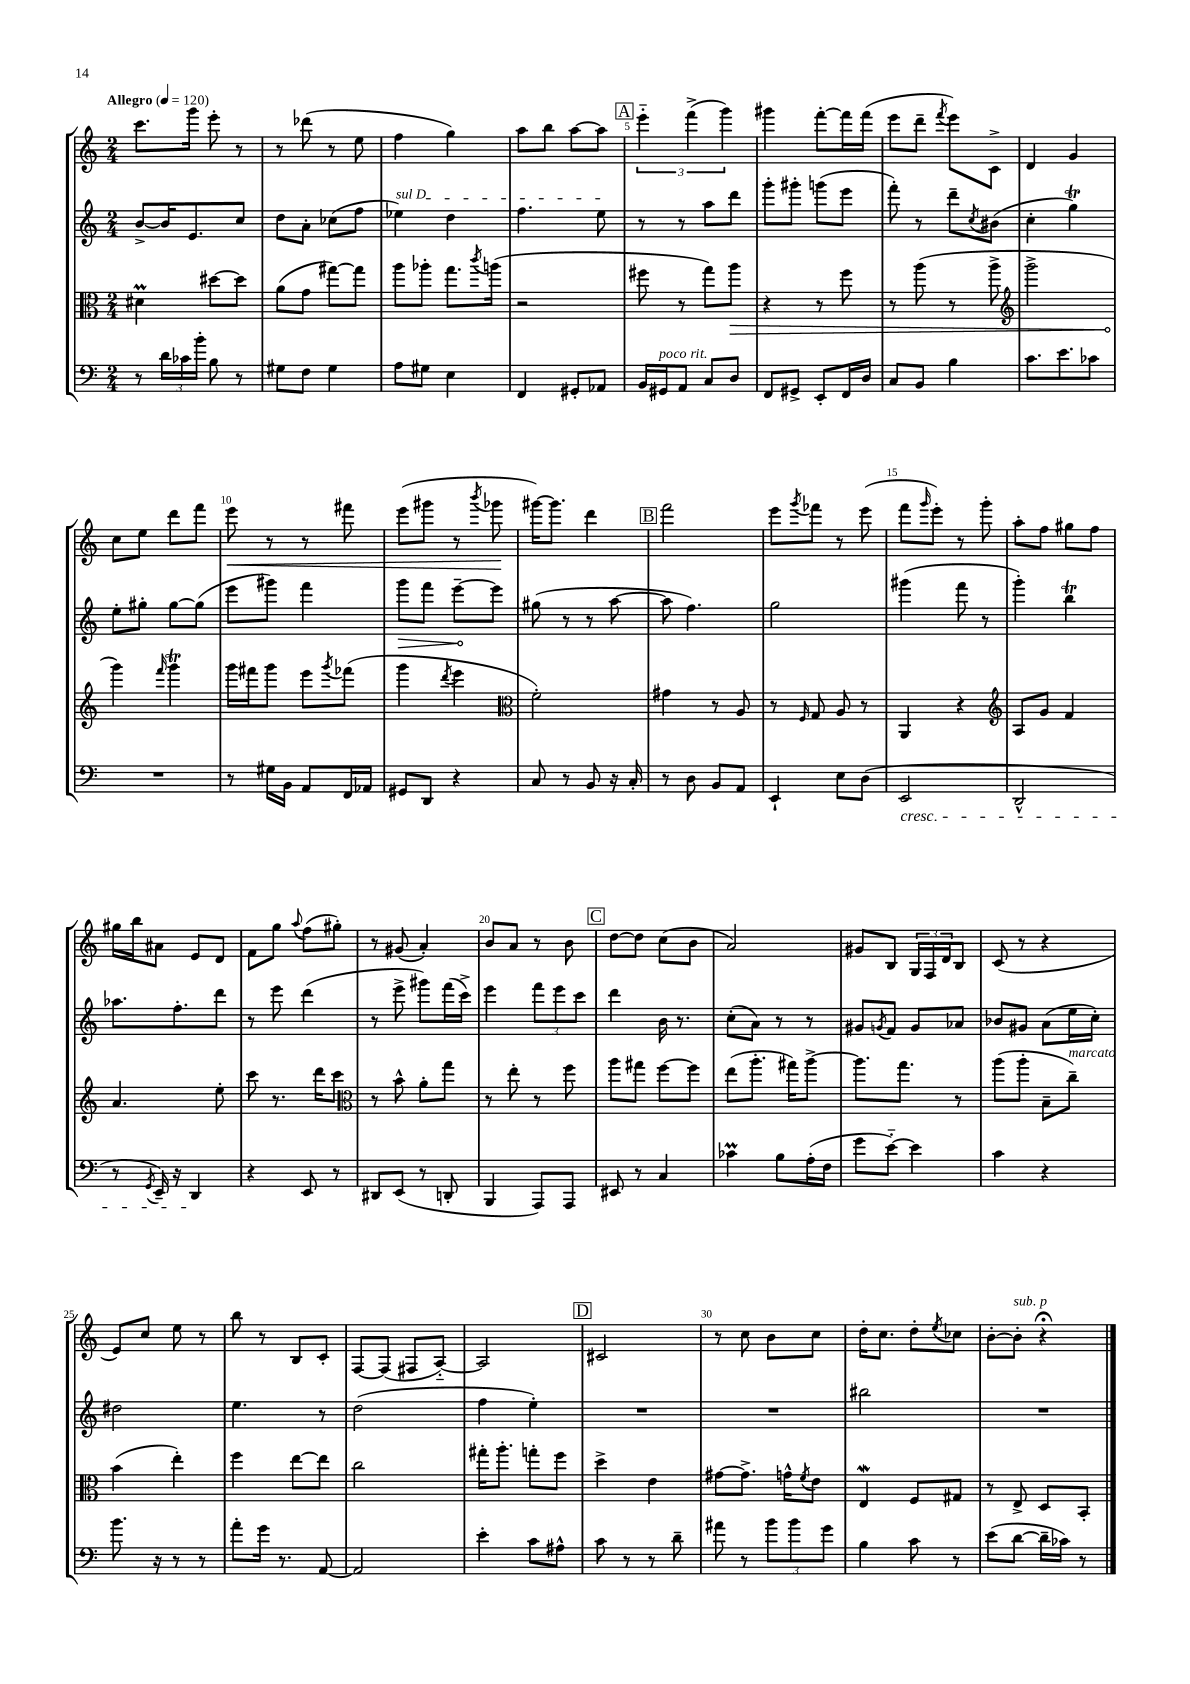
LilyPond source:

<<
\new StaffGroup <<
\new Staff = "s0" {
    \clef treble \key c \major \numericTimeSignature \time 2/4 \tempo "Allegro" 4 = 120
    c'''8. g'''16 e'''8-. r8 |
    r8 des'''8( r8 e''8 |
    f''4 g''4) |
    a''8 b''8 a''8~ a''8 |
    \mark \markup { \box "A" } \tuplet 3/2 { e'''4-_ f'''4->( g'''4) } |
    gis'''4 f'''8~-. f'''16 f'''16( |
    e'''8 d'''8-- \acciaccatura { f'''8 } e'''8) c'8-> |
    d'4 g'4 |
    c''8 e''8 d'''8 f'''8 |
    e'''8\< r8 r8 fis'''8 |
    e'''8( gis'''8 r8 \acciaccatura { b'''8 } ges'''8\! |
    gis'''16~) gis'''8. d'''4 |
    \mark \markup { \box "B" } f'''2 |
    e'''8 \acciaccatura { g'''8 } fes'''8 r8 e'''8( |
    f'''8 \grace { g'''16 } e'''8-.) r8 g'''8-. |
    a''8-. f''8 gis''8 f''8 |
    gis''16 b''16 ais'8 e'8 d'8 |
    f'8 g''8 \appoggiatura { a''8 } f''8( gis''8-.) |
    r8 gis'8( a'4-.) |
    b'8 a'8 r8 b'8 |
    \mark \markup { \box "C" } d''8~ d''8 c''8( b'8 |
    a'2) |
    gis'8 b8 \tuplet 3/2 { g16 f16 d'16 } b8 |
    c'8( r8 r4 |
    e'8) c''8 e''8 r8 |
    b''8 r8 b8 c'8-. |
    f8~ f8( fis8 a8~-_) |
    a2 |
    \mark \markup { \box "D" } cis'2 |
    r8 c''8 b'8 c''8 |
    d''16-. c''8. d''8-. \acciaccatura { e''8 } ces''8 |
    b'8~-. b'8-.^\markup { \italic "sub. p" } r4\fermata \bar "|." |
}
\new Staff = "s1" {
    \clef treble \key c \major \numericTimeSignature \time 2/4
    b'8~-> b'16 e'8. c''8 |
    d''8 a'8-. ces''8( f''8 |
    \once \override TextSpanner.bound-details.left.text = \markup { \italic "sul D" } ees''4\startTextSpan) d''4 |
    f''4. e''8\stopTextSpan |
    \mark \markup { \box "A" } r8 r8 a''8 d'''8 |
    g'''8-. gis'''8-. g'''8( e'''8 |
    f'''8-.) r8 d'''8-- \acciaccatura { c''8 } bis'8( |
    c''4-. g''4\trill) |
    e''8-. gis''8-. gis''8~ gis''8( |
    e'''8 gis'''8) f'''4 |
    \once \override Hairpin.circled-tip = ##t g'''8\> f'''8 e'''8~--\! e'''8 |
    gis''8( r8 r8 a''8~ |
    \mark \markup { \box "B" } a''8 f''4.) |
    g''2 |
    gis'''4( f'''8 r8 |
    g'''4-.) b''4\trill |
    aes''8. f''8.-. d'''8 |
    r8 e'''8 d'''4( |
    r8 e'''8-> gis'''8) f'''16( c'''16->) |
    e'''4 \tuplet 3/2 { f'''8 e'''8 c'''8 } |
    \mark \markup { \box "C" } d'''4 b'16 r8. |
    c''8-.( a'8) r8 r8 |
    gis'8 \acciaccatura { g'8 } f'8 g'8 aes'8 |
    bes'8 gis'8 a'8( e''16 c''16-.) |
    dis''2 |
    e''4. r8 |
    d''2( |
    f''4 e''4-.) |
    \mark \markup { \box "D" } R2 |
    R2 |
    bis''2 |
    R2 \bar "|." |
}
\new Staff = "s2" {
    \clef alto \key c \major \numericTimeSignature \time 2/4
    dis'4\prall dis''8~ dis''8 |
    a'8( g'8 gis''8~) gis''8 |
    a''8 aes''8-. g''8. \acciaccatura { c'''8 } a''16( |
    r2 |
    \mark \markup { \box "A" } fis''8 r8 g''8) \once \override Hairpin.circled-tip = ##t a''8\> |
    r4 r8 f''8 |
    r8 a''8( r8 a''8-> |
    \clef treble g'''2-> |
    g'''4\!) \grace { f'''16 } g'''4\trill |
    g'''16 fis'''16 g'''8 e'''8 \acciaccatura { g'''8 } fes'''8( |
    g'''4 \acciaccatura { d'''8 } e'''4 |
    \clef alto f'2-.) |
    \mark \markup { \box "B" } gis'4 r8 a8 |
    r8 \grace { f16 } g8 a8 r8 |
    a,4 r4 |
    \clef treble a8 g'8 f'4 |
    a'4. e''8-. |
    c'''8 r8. d'''16 c'''8 |
    \clef alto r8 b'8-^ a'8-. g''8 |
    r8 e''8-. r8 f''8 |
    \mark \markup { \box "C" } a''8 gis''8 f''8~ f''8 |
    e''8( a''8.-. gis''16) a''8~-> |
    a''8. g''8. r8 |
    a''8( a''8-. b8-- c''8--^\markup { \italic "marcato" }) |
    b'4( e''4-.) |
    f''4 e''8~ e''8 |
    c''2 |
    gis''16-. a''8.-. g''8-. f''8 |
    \mark \markup { \box "D" } d''4-> e'4 |
    gis'8~ gis'8.-> g'16-^ \acciaccatura { f'8 } e'8 |
    e4\mordent f8 gis8 |
    r8 e8-> d8 b,8-. \bar "|." |
}
\new Staff = "s3" {
    \clef bass \key c \major \numericTimeSignature \time 2/4
    r8 \tuplet 3/2 { d'16 ces'16 b'16-. } b8 r8 |
    gis8 f8 gis4 |
    a8 gis8 e4 |
    f,4 gis,8-. aes,8 |
    \mark \markup { \box "A" } b,16 gis,16^\markup { \italic "poco rit." } a,8 c8 d8 |
    f,8 gis,8-> e,8-. f,16 d16 |
    c8 b,8 b4 |
    c'8. e'8. ces'8 |
    R2 |
    r8 gis16 b,16 a,8 f,16 aes,16 |
    gis,8 d,8 r4 |
    c8 r8 b,8 r16 c16-. |
    \mark \markup { \box "B" } r8 d8 b,8 a,8 |
    e,4-! e8 d8( |
    e,2\cresc |
    d,2-^ |
    r8 \acciaccatura { g,8 } e,16--) r16 d,4\! |
    r4 e,8 r8 |
    dis,8 e,8( r8 d,8-. |
    b,,4 a,,8) a,,8 |
    \mark \markup { \box "C" } eis,8 r8 c4 |
    ces'4\prall b8 a16-.( f16 |
    g'8 e'8~-_) e'4 |
    c'4 r4 |
    b'8. r16 r8 r8 |
    a'8-. g'16 r8. a,8~ |
    a,2 |
    e'4-. c'8 ais8-^ |
    \mark \markup { \box "D" } c'8 r8 r8 d'8-- |
    ais'8 r8 \tuplet 3/2 { b'8 b'8 g'8 } |
    b4 c'8 r8 |
    e'8( d'8~ d'16-- ces'16) r8 \bar "|." |
}
>>
>>
\layout { \context { \Score \override BarNumber.break-visibility = ##(#f #t #t) barNumberVisibility = #(every-nth-bar-number-visible 5) } }
